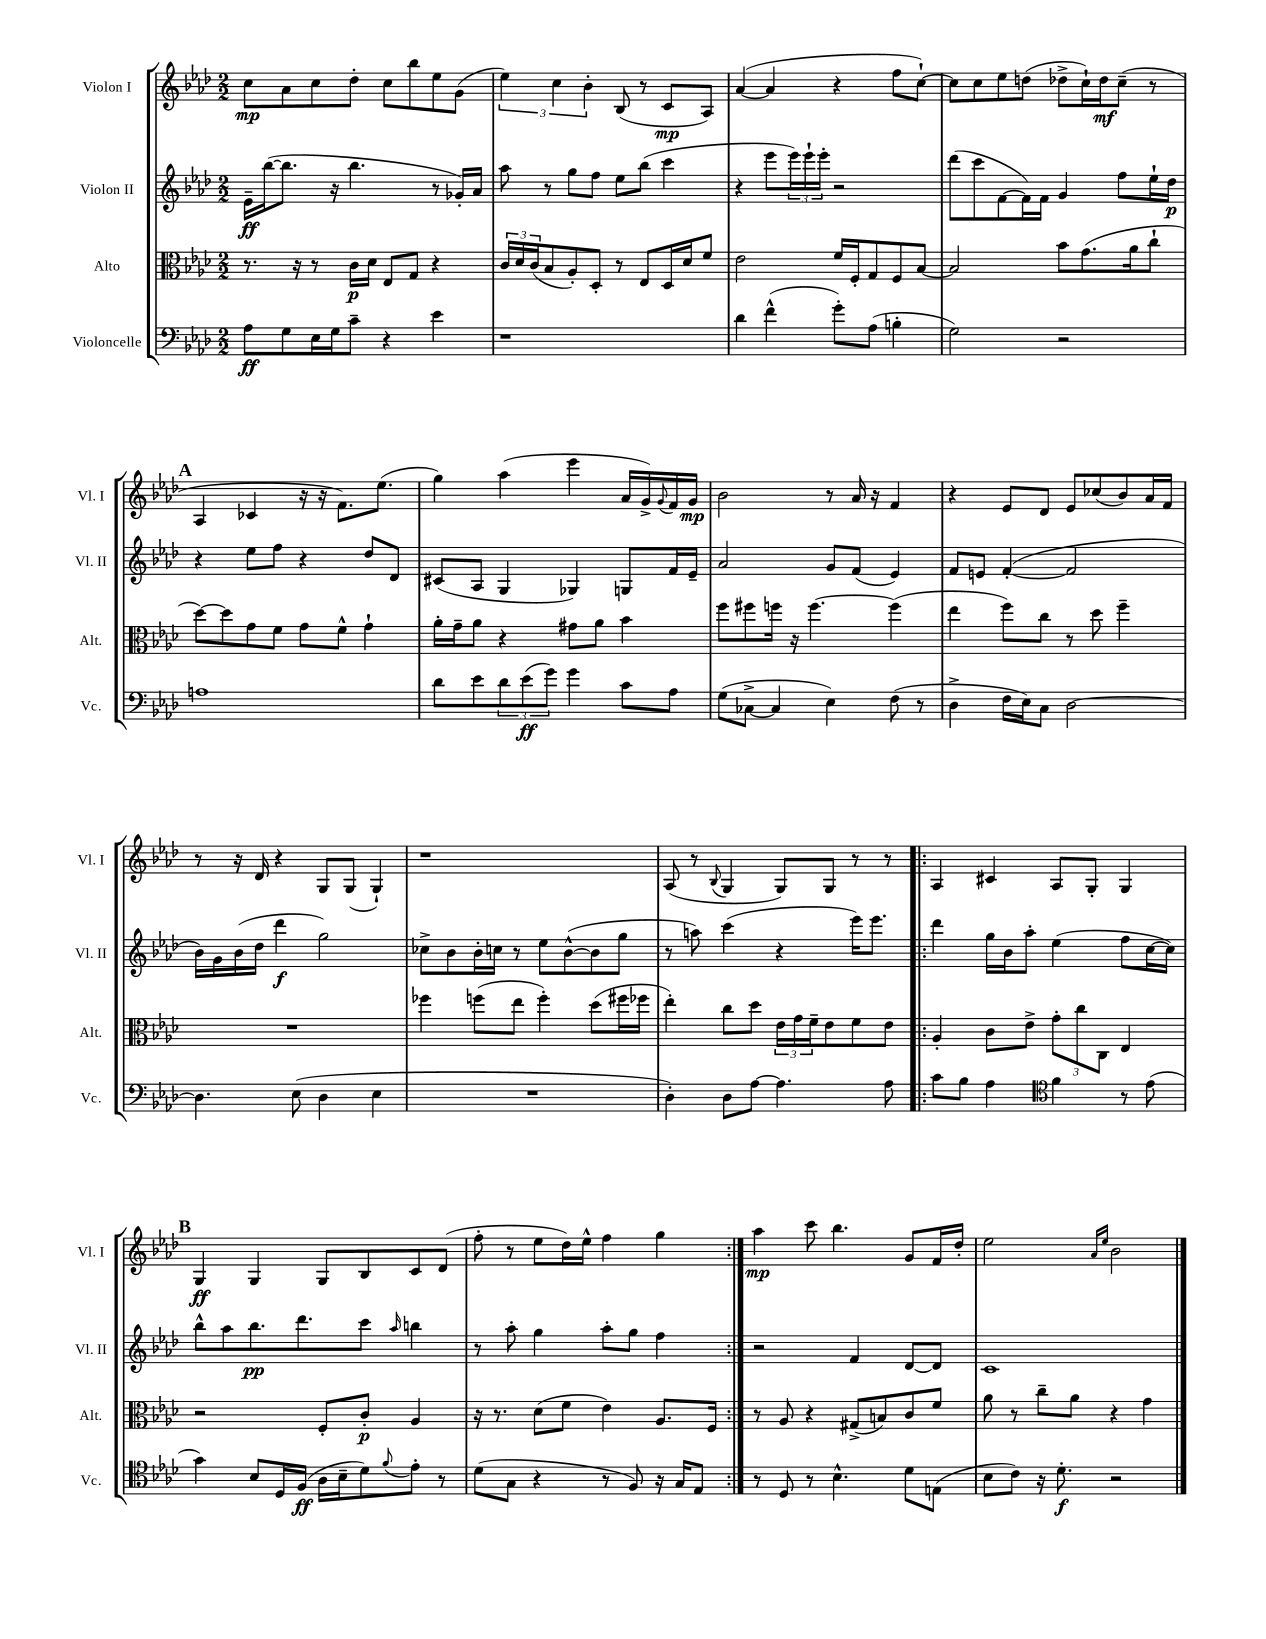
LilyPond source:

<<
\new StaffGroup <<
\new Staff = "s0" \with { instrumentName = "Violon I" shortInstrumentName = "Vl. I" } {
    \clef treble \key aes \major \numericTimeSignature \time 2/2
    c''8\mp aes'8 c''8 des''8-. c''8 bes''8 ees''8 g'8( |
    \tuplet 3/2 { ees''4) c''4 bes'4-. } bes8( r8 c'8\mp aes8) |
    aes'4~( aes'4 r4 f''8 c''8~-!) |
    c''8 c''8 ees''8 d''8( des''8-> c''16-!) des''16\mf c''8--( r8 |
    \mark \markup { \bold "A" } aes4 ces'4 r16 r16 f'8.) ees''8.( |
    g''4) aes''4( ees'''4 aes'16 g'16->) \appoggiatura { g'8 } f'16 g'16\mp |
    bes'2 r8 aes'16 r16 f'4 |
    r4 ees'8 des'8 ees'8 ces''8( bes'8) aes'16 f'16 |
    r8 r16 des'16 r4 g8 g8( g4-!) |
    r1 |
    aes8( r8 \appoggiatura { bes8 } g4 g8) g8 r8 r8 |
    \repeat volta 2 { aes4 cis'4 aes8 g8-. g4 |
    \mark \markup { \bold "B" } g4\ff g4 g8 bes8 c'8 des'8( |
    f''8-. r8 ees''8 des''16) ees''16-^ f''4 g''4 | }
    aes''4\mp c'''8 bes''4. g'8 f'16 des''16-. |
    ees''2 \grace { aes'16 ees''16 } bes'2 \bar "|." |
}
\new Staff = "s1" \with { instrumentName = "Violon II" shortInstrumentName = "Vl. II" } {
    \clef treble \key aes \major \numericTimeSignature \time 2/2
    ees'16--\ff bes''16~( bes''8. r16 bes''4. r8 ges'16-.) aes'16 |
    aes''8 r8 g''8 f''8 ees''8 bes''8( c'''4 |
    r4 ees'''8 \tuplet 3/2 { ees'''16) ees'''16-! ees'''16-. } r2 |
    des'''8( c'''8 f'8~ f'16) f'16 g'4 f''8 ees''16-! des''16\p |
    \mark \markup { \bold "A" } r4 ees''8 f''8 r4 des''8 des'8 |
    cis'8( aes8 g4 ges4) g8 f'16 ees'16-- |
    aes'2 g'8 f'8( ees'4) |
    f'8 e'8 f'4~-.( f'2 |
    bes'16) g'16 bes'16( des''16 des'''4\f g''2) |
    ces''8-> bes'8 bes'16-. c''16 r8 ees''8 bes'8~-^( bes'8 g''8 |
    r8 a''8) c'''4( r4 ees'''16) ees'''8. |
    \repeat volta 2 { des'''4 g''16 bes'16 aes''8-. ees''4( f''8 c''16~ c''16) |
    \mark \markup { \bold "B" } bes''8-^ aes''8 bes''8.\pp des'''8. c'''8 \grace { aes''16 } b''4 |
    r8 aes''8-. g''4 aes''8-. g''8 f''4 | }
    r2 f'4 des'8~ des'8 |
    c'1 \bar "|." |
}
\new Staff = "s2" \with { instrumentName = "Alto" shortInstrumentName = "Alt." } {
    \clef alto \key aes \major \numericTimeSignature \time 2/2
    r8. r16 r8 c'16\p des'16 ees8 g8 r4 |
    \tuplet 3/2 { c'16 des'16 c'16( } bes8 aes8-.) des8-. r8 ees8 des16 des'16 f'8 |
    ees'2 f'16 f16-. g8 f8 bes8~ |
    bes2 bes'8 g'8.( aes'16 c''8-! |
    \mark \markup { \bold "A" } des''8~) des''8 g'8 f'8 g'8 f'8-^ g'4-! |
    aes'16-. g'16-- aes'8 r4 gis'8 aes'8 bes'4 |
    f''8 fis''8 f''16 r16 f''4.~ f''4( |
    ees''4 f''8) c''8 r8 des''8 f''4-- |
    R1 |
    fes''4 f''8( ees''8 f''4-.) des''8( fis''16 fes''16 |
    ees''4-.) c''8 des''8 \tuplet 3/2 { ees'16 g'16 f'16-- } ees'8 f'8 ees'8 |
    \repeat volta 2 { aes4-. c'8 ees'8-> \tuplet 3/2 { g'8-. c''8 c8 } ees4 |
    \mark \markup { \bold "B" } r2 f8-. c'8-.\p aes4 |
    r16 r8. des'8( f'8 ees'4) aes8. f16 | }
    r8 aes8 r4 gis8->( b8) c'8 f'8 |
    aes'8 r8 c''8-- aes'8 r4 g'4 \bar "|." |
}
\new Staff = "s3" \with { instrumentName = "Violoncelle" shortInstrumentName = "Vc." } {
    \clef bass \key aes \major \numericTimeSignature \time 2/2
    aes8\ff g8 ees16 g16 c'8-- r4 ees'4 |
    r1 |
    des'4 f'4-^( g'8-.) aes8( b4-. |
    g2) r2 |
    \mark \markup { \bold "A" } a1 |
    des'8 ees'8 \tuplet 3/2 { des'8 ees'8\ff( g'8) } g'4 c'8 aes8 |
    g8( ces8~-> ces4 ees4) f8( r8 |
    des4-> f16 ees16) c8 des2~ |
    des4. ees8( des4 ees4 |
    R1 |
    des4-.) des8 aes8~ aes4. aes8 |
    \repeat volta 2 { c'8 bes8 aes4 \clef tenor f'4 r8 ees'8( |
    \mark \markup { \bold "B" } g'4) bes8 des16 f16\ff( aes16 bes16-- des'8) \appoggiatura { f'8 } ees'8-. r8 |
    des'8( g8 r4 r8 f8) r16 g16 ees8 | }
    r8 des8 r8 bes4.-^ des'8 e8( |
    bes8 c'8) r16 des'8.-.\f r2 \bar "|." |
}
>>
>>
\layout { \context { \Score \remove "Bar_number_engraver" } }
